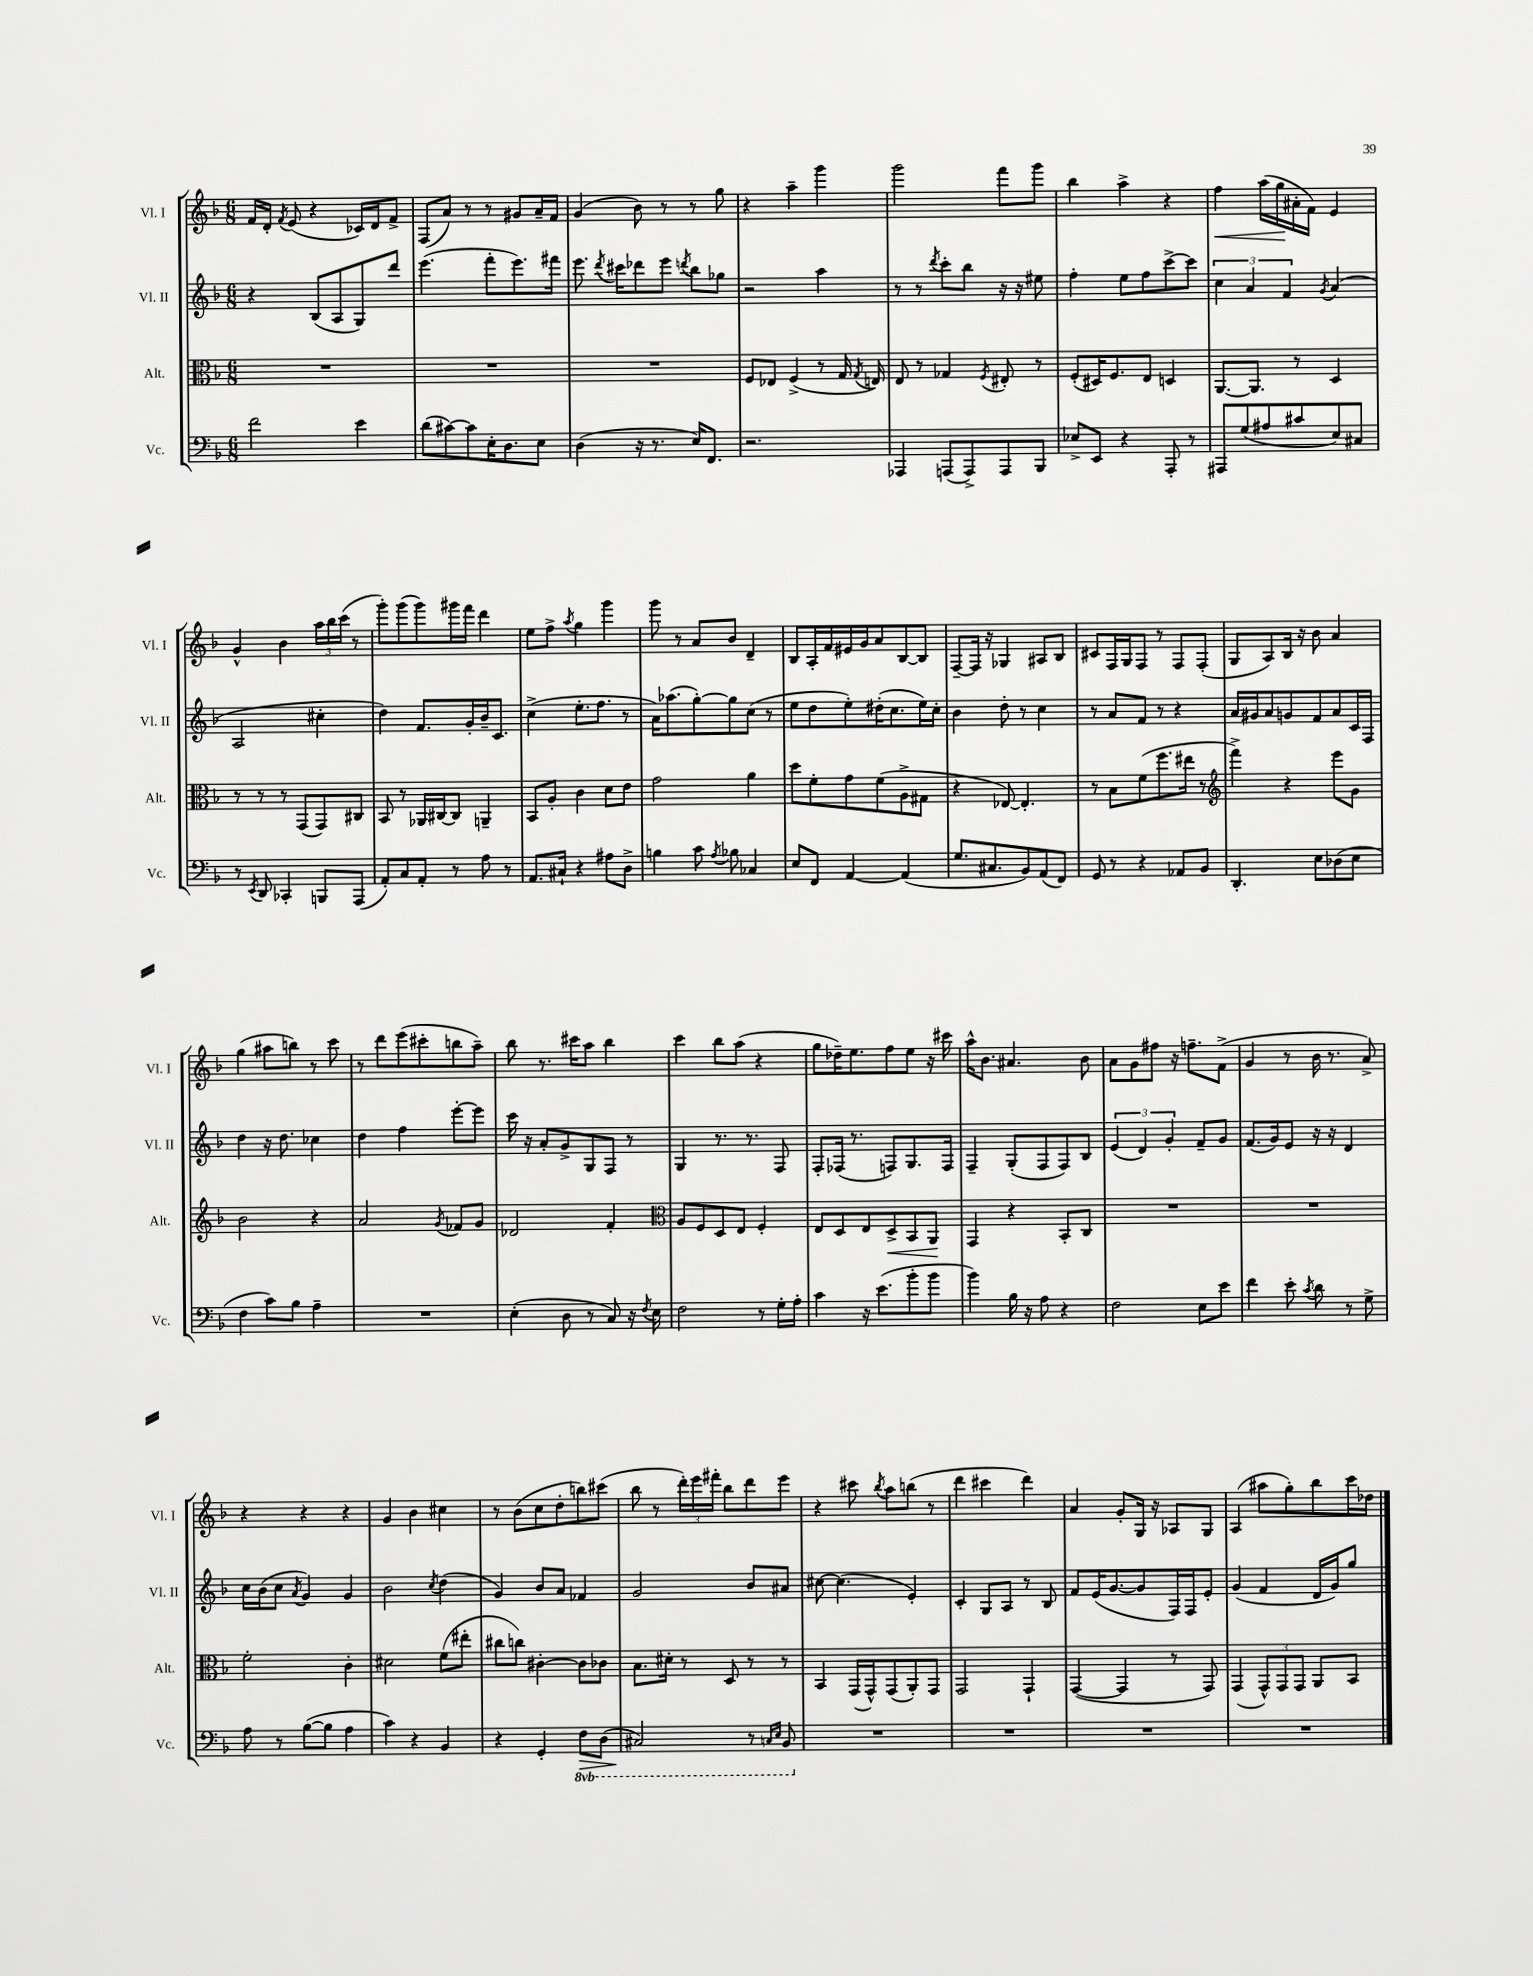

**kern	**dynam	**kern	**dynam	**kern	**kern	**dynam
*part4	*part4	*part3	*part3	*part2	*part1	*part1
*staff4	*staff4	*staff3	*staff3	*staff2	*staff1	*staff1
*I"Vc.	*	*I"Alt.	*	*I"Vl. II	*I"Vl. I	*
*I'Vc.	*	*I'Alt.	*	*I'Vl. II	*I'Vl. I	*
*clefF4	*	*clefC3	*	*clefG2	*clefG2	*
*k[b-]	*	*k[b-]	*	*k[b-]	*k[b-]	*
*M6/8	*	*M6/8	*	*M6/8	*M6/8	*
=45	=45	=45	=45	=45	=45	=45
2f\	.	2.r	.	4r	16f/LL	.
.	.	.	.	.	16d'/JJ	.
.	.	.	.	.	8qf/	.
.	.	.	.	.	(8e/	.
.	.	.	.	(8B-/L	4r	.
.	.	.	.	8A/	.	.
4e\	.	.	.	8G/)	16c-X/LL)	.
.	.	.	.	.	16d/J	.
.	.	.	.	8ddd/J	8f^/J	.
=46	=46	=46	=46	=46	=46	=46
(8d\L	.	2.r	.	(4.eee\	(8F/L	.
[8c#X\)	.	.	.	.	8a/J)	.
8c#\]	.	.	.	.	8r	.
16E'\K	.	.	.	8fff'\L	8r	.
8.D\	.	.	.	.	.	.
.	.	.	.	8.eee\)	8g#X/L	.
8E\J	.	.	.	.	16a~/L	.
.	.	.	.	16fff#X\Jk	16f/JJ	.
=47	=47	=47	=47	=47	=47	=47
(4D\	.	2.r	.	8.eee\	(4g/	.
.	.	.	.	8qddd/	.	.
.	.	.	.	16ccc#X\KL	.	.
16r	.	.	.	8ddd-X\	8b-\)	.
8.r	.	.	.	.	.	.
.	.	.	.	8eee\J	8r	.
.	.	.	.	8qdddn/	.	.
16E/KL)	.	.	.	8bb-\L	8r	.
8.FF/J	.	.	.	.	.	.
.	.	.	.	8gg-X\J	8gg\	.
=48	=48	=48	=48	=48	=48	=48
2.r	.	8F/L	.	2r	4r	.
.	.	8E-X/J	.	.	.	.
.	.	(4F^/	.	.	4aa~\	.
.	.	8r	.	4aa\	4ggg\	.
.	.	16G/	.	.	.	.
.	.	8qG/	.	.	.	.
.	.	16En/)	.	.	.	.
=49	=49	=49	=49	=49	=49	=49
4AAA-X/	.	8E/	.	8r	2ggg\	.
.	.	8r	.	8r	.	.
.	.	.	.	8qddd/	.	.
(8AAAn/L	.	4G-X/	.	8ccc'\L	.	.
8AAA^/)	.	.	.	8bb-\J	.	.
.	.	8qF/	.	.	.	.
8AAA/	.	8E#X'/	.	16r	8fff\L	.
.	.	.	.	16r	.	.
8BBB-/J	.	8r	.	8ee#X\	8ggg\J	.
=50	=50	=50	=50	=50	=50	=50
8E-X^/L	.	(8F'/L	.	4ff'\	4bb-\	.
8EE/J	.	16D#X/K)	.	.	.	.
.	.	8.F/	.	.	.	.
4r	.	.	.	8ee\L	4aa^\	.
.	.	8E/J	.	8ff\	.	.
8AAA'/	.	4Dn/	.	[8ccc^\	4r	.
8r	.	.	.	8ccc\J]	.	.
=51	=51	=51	=51	=51	=51	=51
!	!	!	!	!	!	!LO:HP:b
8AAA#X/L	.	[8.AA/L	.	6cc\	4ff\	<
(8G/	.	.	.	.	.	.
.	.	.	.	6a/	.	.
.	.	8.AA/J]	.	.	.	.
8A#X/	.	.	.	.	(16aa\LL	.
.	.	.	.	.	16gg\	.
.	.	.	.	6f/	.	.
8c#X/	.	8r	.	.	16a#X'\	[
.	.	.	.	.	16f\JJ)	.
.	.	.	.	8qg/	.	.
8E/)	.	4D/	.	(4a/	4e/	.
8C#X/J	.	.	.	.	.	.
!!LO:LB:g=z
=52	=52	=52	=52	=52	=52	=52
8r	.	8r	.	2A/	4g^^/	.
8qEE/	.	.	.	.	.	.
8DD/	.	8r	.	.	.	.
4CC-X'/	.	8r	.	.	4b-\	.
.	.	(8GG/L	.	.	.	.
8BBBn/L	.	8GG/)	.	4cc#X'\	24aa\LL	.
.	.	.	.	.	24bb-\	.
.	.	.	.	.	(24ccc\JJ	.
(8AAA/J	.	8C#X/J	.	.	8r	.
=53	=53	=53	=53	=53	=53	=53
8AA'/L)	.	8BB-/	.	4dd\)	8ggg'\L)	.
8C/	.	8r	.	.	(8ggg\	.
8AA'/J	.	16AA-X/LL	.	8.f/L	8ggg\)	.
.	.	[16C#X/J	.	.	.	.
8r	.	8C#/J]	.	.	16ggg#X\L	.
.	.	.	.	16g'/L	16fff\JJ	.
8A\	.	4AAn~/	.	16b-~/J	4ddd\	.
.	.	.	.	8.c/J	.	.
8r	.	.	.	.	.	.
=54	=54	=54	=54	=54	=54	=54
8.AA/L	.	8BB-/L	.	(4cc^\	8ee\L	.
.	.	8A'/J	.	.	8ff^\J	.
16C#X`/Jk	.	.	.	.	.	.
.	.	.	.	.	8qaa/	.
4r	.	4c\	.	8.ee'\L	4gg\	.
.	.	.	.	8.ff\J	.	.
8A#X\L	.	8d\L	.	.	4ggg\	.
8D^\J	.	8e\J	.	8r	.	.
=55	=55	=55	=55	=55	=55	=55
4Bn\	.	2g\	.	16a\KL)	8ggg\	.
.	.	.	.	(8.aa-X\	.	.
.	.	.	.	.	8r	.
8c\	.	.	.	[8gg'\)	8a/L	.
8qA/	.	.	.	.	.	.
8B-X\	.	.	.	8gg\]	8b-/J	.
4C-X/	.	4a\	.	(8cc\J	4d~/	.
.	.	.	.	8r	.	.
=56	=56	=56	=56	=56	=56	=56
8E/L	.	8dd\L	.	8ee\L	8B-/L	.
8FF/J	.	8f'\	.	8dd\	16A'/L	.
.	.	.	.	.	16f/	.
[4AA/	.	8g\	.	8ee'\)	16e#X/	.
.	.	.	.	.	16g/J	.
.	.	(8f\	.	(16dd#X'\K	8a/	.
.	.	.	.	8.cc\	.	.
(4AA/]	.	8A^\	.	.	[8B-/	.
.	.	8G#X\J	.	16ee\L)	8B-/J]	.
.	.	.	.	16cc'\JJ	.	.
=57	=57	=57	=57	=57	=57	=57
8.G/L	.	4r	.	4b-\	[8F~/L	.
.	.	.	.	.	16F/Jk]	.
8.C#X/	.	.	.	.	16r	.
.	.	[8E-X/)	.	8dd'\	4G-X/	.
8BB-/)	.	4.E-'/]	.	8r	.	.
(8AA/	.	.	.	4cc\	8A#X/L	.
8FF/J)	.	.	.	.	8B-/J	.
=58	=58	=58	=58	=58	=58	=58
8GG/	.	8r	.	8r	8c#X/L	.
8r	.	8B-\L	.	8a/L	16F/L	.
.	.	.	.	.	16G/J	.
4r	.	(8f\	.	8f/J	8F/J	.
.	.	8.ff\	.	8r	8r	.
8AA-X/L	.	.	.	4r	8F/L	.
.	.	16ee#X\Jk	.	.	.	.
8BB-/J	.	8r	.	.	(8F'/J	.
=59	=59	=59	=59	=59	=59	=59
*	*	*clefG2	*	*	*	*
4.DD'/	.	4fff^\)	.	16a/LL	8G/L	.
.	.	.	.	16g#X/J	.	.
.	.	.	.	8a/	8A/)	.
.	.	4r	.	8gn/	16B-/Jk	.
.	.	.	.	.	16r	.
8E\L	.	.	.	8f/	8b-\	.
(8D-X\	.	8eee\L	.	8a/	4a/	.
8E\J	.	8g\J	.	16c/L	.	.
.	.	.	.	16F/JJ	.	.
!!LO:LB:g=z
=60	=60	=60	=60	=60	=60	=60
4F\	.	2b-\	.	4dd\	(4gg\	.
8c\L)	.	.	.	16r	8aa#X\L	.
.	.	.	.	8.dd\	.	.
8B-\J	.	.	.	.	8bbn\J)	.
4A~\	.	4r	.	4cc-X\	8r	.
.	.	.	.	.	8ccc\	.
=61	=61	=61	=61	=61	=61	=61
2.r	.	2a/	.	4dd\	8r	.
.	.	.	.	.	8ddd\L	.
.	.	.	.	4ff\	(8eee\	.
.	.	.	.	.	8ccc#X'\	.
.	.	8qg/	.	.	.	.
.	.	8f-X/L	.	[8eee'\L	8bbn\	.
.	.	8g/J	.	8eee\J]	8aa~\J)	.
=62	=62	=62	=62	=62	=62	=62
(4E'\	.	2d-X/	.	16ccc\	8bb-\	.
.	.	.	.	16r	.	.
.	.	.	.	8a'/L	8.r	.
8D\	.	.	.	8g^/	.	.
.	.	.	.	.	16ccc#X\KL	.
8r	.	.	.	8G/	8aa\J	.
8C/)	.	4f'/	.	8F/J	4bb-\	.
16r	.	.	.	8r	.	.
8qF/	.	.	.	.	.	.
16E\	.	.	.	.	.	.
=63	=63	=63	=63	=63	=63	=63
*	*	*clefC3	*	*	*	*
2F\	.	8A/L	.	4G/	4ccc\	.
.	.	8F/	.	.	.	.
.	.	8D/	.	8.r	8bb-\L	.
.	.	8E/J	.	.	(8aa\J	.
.	.	.	.	8.r	.	.
8r	.	4F'/	.	.	4r	.
16G'\LL	.	.	.	8F/	.	.
16A'\JJ	.	.	.	.	.	.
=64	=64	=64	=64	=64	=64	=64
4c\	.	8E/L	.	8F'/L	8gg\L	.
.	.	8D/	.	(16F-X/Jk	16dd-X~\K)	.
.	.	.	.	8.r	8.ee\	.
16r	.	8E/	.	.	.	.
(8.e\L	.	.	.	.	.	.
!	!	!	!LO:HP:b	!	!	!
.	.	8D^/	<	8Fn/L)	8ff\	.
8b-'\	.	8BB-/	.	8.G/	8ee\J	.
8b-\J	.	8AA/J	.	.	16r	.
.	.	.	.	16F/Jk	16ccc#X\	.
.	.	.	[	.	.	.
=65	=65	=65	=65	=65	=65	=65
4b-\)	.	4GG/	.	4F~/	16aa^^\KL	.
.	.	.	.	.	8.b-\J	.
16B-\	.	4r	.	(8G'/L	4.a#X/	.
16r	.	.	.	.	.	.
8A\	.	.	.	8F/	.	.
4r	.	8BB-'/L	.	8F/)	.	.
.	.	8C/J	.	8B-/J	8b-\	.
=66	=66	=66	=66	=66	=66	=66
2F\	.	2.r	.	(6e/	8a\L	.
.	.	.	.	.	8g\	.
.	.	.	.	6d/)	.	.
.	.	.	.	.	8ff#X\J	.
.	.	.	.	6g'/	.	.
.	.	.	.	.	16r	.
.	.	.	.	.	8.ffn~\L	.
8E\L	.	.	.	8f~/L	.	.
8e\J	.	.	.	8g/J	(8f^\J	.
=67	=67	=67	=67	=67	=67	=67
4f\	.	2.r	.	(8.f/L	4g/	.
.	.	.	.	16g/k)	.	.
8e'\	.	.	.	8e/J	8r	.
8qc/	.	.	.	.	.	.
8d\	.	.	.	16r	16b-\	.
.	.	.	.	16r	8.r	.
8r	.	.	.	4d/	.	.
8G^\	.	.	.	.	8a^/)	.
!!LO:LB:g=z
=68	=68	=68	=68	=68	=68	=68
8A\	.	2f'\	.	16cc\LL	4r	.
.	.	.	.	(16b-\J	.	.
8r	.	.	.	8cc\J	.	.
.	.	.	.	8qa/	.	.
([8B-\L	.	.	.	4g/)	4r	.
8B-\J]	.	.	.	.	.	.
4A\	.	4c'\	.	4g/	4r	.
=69	=69	=69	=69	=69	=69	=69
4c\)	.	2d#X\	.	2b-\	4g/	.
4r	.	.	.	.	4b-\	.
.	.	.	.	8qcc/	.	.
4BB-/	.	(8f\L	.	(4dd\	4cc#X\	.
.	.	8ee#X'\J	.	.	.	.
=70	=70	=70	=70	=70	=70	=70
4r	.	8cc#X\L	.	4g/)	8r	.
.	.	8ccn\J)	.	.	(8b-\L	.
4GG'/	.	[4c#X'\	.	8b-/L	8cc\	.
.	.	.	.	8a/J	8dd'\	.
*8ba	*	*	*	*	*	*
8FF\L	.	8c#\L]	.	4f-X/	8bbn\)	.
!	!LO:HP:b	!	!	!	!	!
(8DD\J	>	8c-X\J	.	.	(8ccc#X\J	.
=71	=71	=71	=71	=71	=71	=71
2CC#X/)	.	8.B-\L	.	2g/	8bb-\	.
.	.	.	.	.	8r	.
.	.	16d#X'\Jk	.	.	.	.
.	.	8r	.	.	24ddd'\LL)	.
.	.	.	.	.	24eee\	.
.	.	.	.	.	24fff#X'\JJ	.
.	.	8D/	.	.	8bb-\L	.
8r	]	8r	.	8b-/L	8ddd\	.
16qqCCn/LL	.	.	.	.	.	.
16qqEE/JJ	.	.	.	.	.	.
8BBB-/	.	8r	.	8a#X/J	8eee\J	.
=72	=72	=72	=72	=72	=72	=72
*X8ba	*	*	*	*	*	*
2.r	.	4BB-/	.	[8cc#X\	4r	.
.	.	.	.	(4.cc#\]	.	.
.	.	(16GG/LL	.	.	8ccc#X\	.
.	.	16GG^^/J)	.	.	.	.
.	.	.	.	.	8qbb-/	.
.	.	(8GG/	.	.	8aa\L	.
.	.	8AA'/)	.	4e'/)	(8bbn\J	.
.	.	8GG/J	.	.	8r	.
=73	=73	=73	=73	=73	=73	=73
2.r	.	2GG/	.	4c'/	4ddd\	.
.	.	.	.	8G/L	4ccc#X\	.
.	.	.	.	8A/J	.	.
.	.	4GG`/	.	8r	4ddd\)	.
.	.	.	.	8B-/	.	.
=74	=74	=74	=74	=74	=74	=74
2.r	.	([4GG/	.	8f/L	4a/	.
.	.	.	.	(16e/K	.	.
.	.	.	.	[8.g/	.	.
.	.	4GG/]	.	.	8g'/L	.
.	.	.	.	8g/]	16G/Jk	.
.	.	.	.	.	16r	.
.	.	8r	.	16F/L)	8A-X/L	.
.	.	.	.	16F/J	.	.
.	.	8GG/)	.	8e'/J	8G/J	.
=75	=75	=75	=75	=75	=75	=75
2.r	.	(4GG/	.	(4g/	(4A/	.
.	.	12GG^^/L)	.	4f/	8aa#X\L	.
.	.	12GG/	.	.	.	.
.	.	.	.	.	8gg'\)	.
.	.	12GG/J	.	.	.	.
.	.	8AA/L	.	16d/LL	8bb-\	.
.	.	.	.	16g/J)	.	.
.	.	8BB-/J	.	8gg/J	16ccc\L	.
.	.	.	.	.	16dd-X\JJ	.
==	==	==	==	==	==	==
*-	*-	*-	*-	*-	*-	*-
